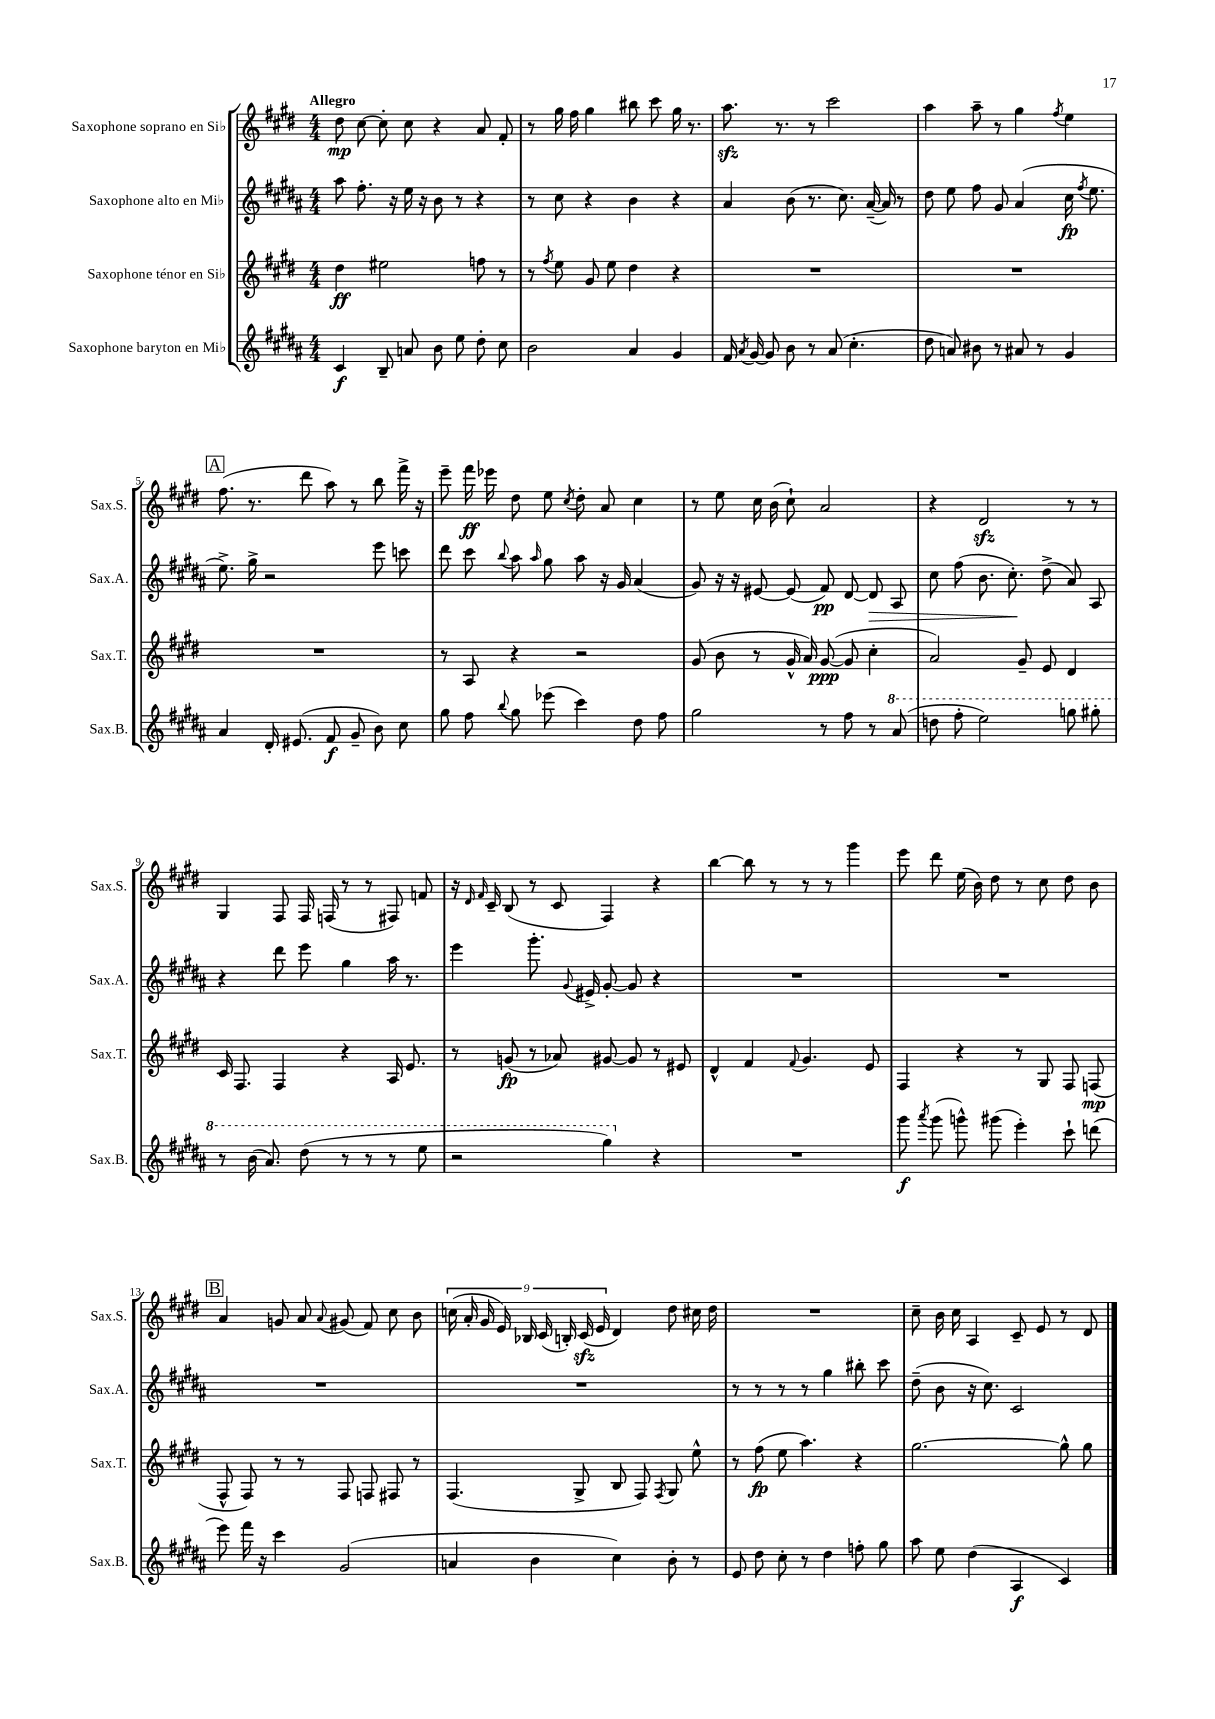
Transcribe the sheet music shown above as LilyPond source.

<<
\new StaffGroup <<
\new Staff = "s0" \with { instrumentName = "Saxophone soprano en Sib" shortInstrumentName = "Sax.S." } {
    \clef treble \key e \major \numericTimeSignature \time 4/4 \tempo "Allegro"
    \autoBeamOff dis''8\mp cis''8~ cis''8-. cis''8 r4 a'8 fis'8-. |
    r8 gis''16 fis''16 gis''4 bis''8 cis'''8 gis''16 r8. |
    a''8.\sfz r8. r8 cis'''2 |
    a''4 a''8-- r8 gis''4 \acciaccatura { fis''8 } e''4 |
    \mark \markup { \box "A" } fis''8.( r8. dis'''8 a''8) r8 b''8 fis'''16-> r16 |
    e'''8-- fis'''16\ff ees'''16 dis''8 e''8 \acciaccatura { cis''8 } dis''8-. a'8 cis''4 |
    r8 e''8 cis''16 b'16( cis''8-!) a'2 |
    r4 dis'2\sfz r8 r8 |
    gis4 fis8 fis16 f16( r8 r8 fis8) f'8 |
    r16 \grace { dis'16 fis'16 } cis'16-- b8( r8 cis'8 fis4) r4 |
    b''4~ b''8 r8 r8 r8 gis'''4 |
    e'''8 dis'''8 e''16( b'16) dis''8 r8 cis''8 dis''8 b'8 |
    \mark \markup { \box "B" } a'4 g'8 a'8 \appoggiatura { a'8 } gis'8( fis'8) cis''8 b'8 |
    \tuplet 9/8 { c''16( a'16-. gis'16 e'16) bes16 cis'16( b16-.) cis'16\sfz( e'16 } dis'4) dis''8 cis''16 dis''16 |
    R1 |
    cis''8-- b'16 cis''16 a4 cis'8-- e'8 r8 dis'8 \bar "|." |
}
\new Staff = "s1" \with { instrumentName = "Saxophone alto en Mib" shortInstrumentName = "Sax.A." } {
    \clef treble \key b \major \numericTimeSignature \time 4/4
    \autoBeamOff ais''8 fis''8.-. r16 e''16 r16 b'8 r8 r4 |
    r8 cis''8 r4 b'4 r4 |
    ais'4 b'8( r8. cis''8.) ais'16~--( ais'16) r8 |
    dis''8 e''8 fis''8 gis'8 ais'4( cis''16\fp \acciaccatura { fis''8 } e''8. |
    \mark \markup { \box "A" } e''8.->) gis''16-> r2 e'''8 c'''8 |
    dis'''8 cis'''8 \appoggiatura { b''8 } ais''8 \grace { ais''16 } gis''8 ais''8 r16 gis'16 ais'4( |
    gis'8) r16 r16 eis'8~ eis'8( fis'8\pp) dis'8~ dis'8\> ais8 |
    cis''8 fis''8( b'8. cis''8.-.\!) dis''8->( ais'8) ais8 |
    r4 dis'''8 e'''8 gis''4 ais''16 r8. |
    e'''4 gis'''8.-. \appoggiatura { gis'8 } eis'16-> gis'8~-. gis'8 r4 |
    R1 |
    R1 |
    \mark \markup { \box "B" } R1 |
    R1 |
    r8 r8 r8 r8 gis''4 bis''8-. cis'''8 |
    dis''8--( b'8 r16 cis''8.) cis'2 \bar "|." |
}
\new Staff = "s2" \with { instrumentName = "Saxophone ténor en Sib" shortInstrumentName = "Sax.T." } {
    \clef treble \key e \major \numericTimeSignature \time 4/4
    \autoBeamOff dis''4\ff eis''2 f''8 r8 |
    r8 \acciaccatura { fis''8 } e''8 gis'8 e''8 dis''4 r4 |
    R1 |
    R1 |
    \mark \markup { \box "A" } R1 |
    r8 a8 r4 r2 |
    gis'8( b'8 r8 gis'16-^ a'16) gis'8~\ppp( gis'8 cis''4-. |
    a'2) gis'8-- e'8 dis'4 |
    cis'16 fis8. fis4 r4 a16 e'8. |
    r8 g'8\fp( r8 aes'8) gis'8~ gis'8 r8 eis'8 |
    dis'4-^ fis'4 \appoggiatura { fis'8 } gis'4. e'8 |
    fis4 r4 r8 gis8 fis8 f8\mp( |
    \mark \markup { \box "B" } fis8-^ fis8) r8 r8 fis8 f8 fis8 r8 |
    fis4.( gis8-> b8 fis8) \acciaccatura { fis8 } gis8 e''8-^ |
    r8 fis''8\fp( e''8 a''4.) r4 |
    gis''2.~ gis''8-^ gis''8 \bar "|." |
}
\new Staff = "s3" \with { instrumentName = "Saxophone baryton en Mib" shortInstrumentName = "Sax.B." } {
    \clef treble \key b \major \numericTimeSignature \time 4/4
    \autoBeamOff cis'4\f b8-- a'8 b'8 e''8 dis''8-. cis''8 |
    b'2 ais'4 gis'4 |
    fis'16 \acciaccatura { ais'8 } gis'16~ gis'8 b'8 r8 ais'8( cis''4.-. |
    dis''8 a'8) bis'8 r8 ais'8 r8 gis'4 |
    \mark \markup { \box "A" } ais'4 dis'16-. eis'8.( fis'8\f gis'8-- b'8) cis''8 |
    gis''8 fis''8 \appoggiatura { b''8 } gis''8 ees'''8( cis'''4) dis''8 fis''8 |
    gis''2 r8 fis''8 r8 \ottava #1 ais''8( |
    d'''8 fis'''8-. e'''2) g'''8 gis'''8-. |
    r8 b''16( ais''8.) dis'''8( r8 r8 r8 e'''8 |
    r2 gis'''4) \ottava #0 r4 |
    R1 |
    gis'''8\f \acciaccatura { ais'''8 } gis'''8( g'''8-^) gis'''8( e'''4-.) cis'''8-! d'''8( |
    \mark \markup { \box "B" } e'''8) fis'''16 r16 cis'''4 gis'2( |
    a'4 b'4 cis''4) b'8-. r8 |
    e'8 dis''8 cis''8-. r8 dis''4 f''8-. gis''8 |
    ais''8 e''8 dis''4( ais4\f cis'4) \bar "|." |
}
>>
>>
